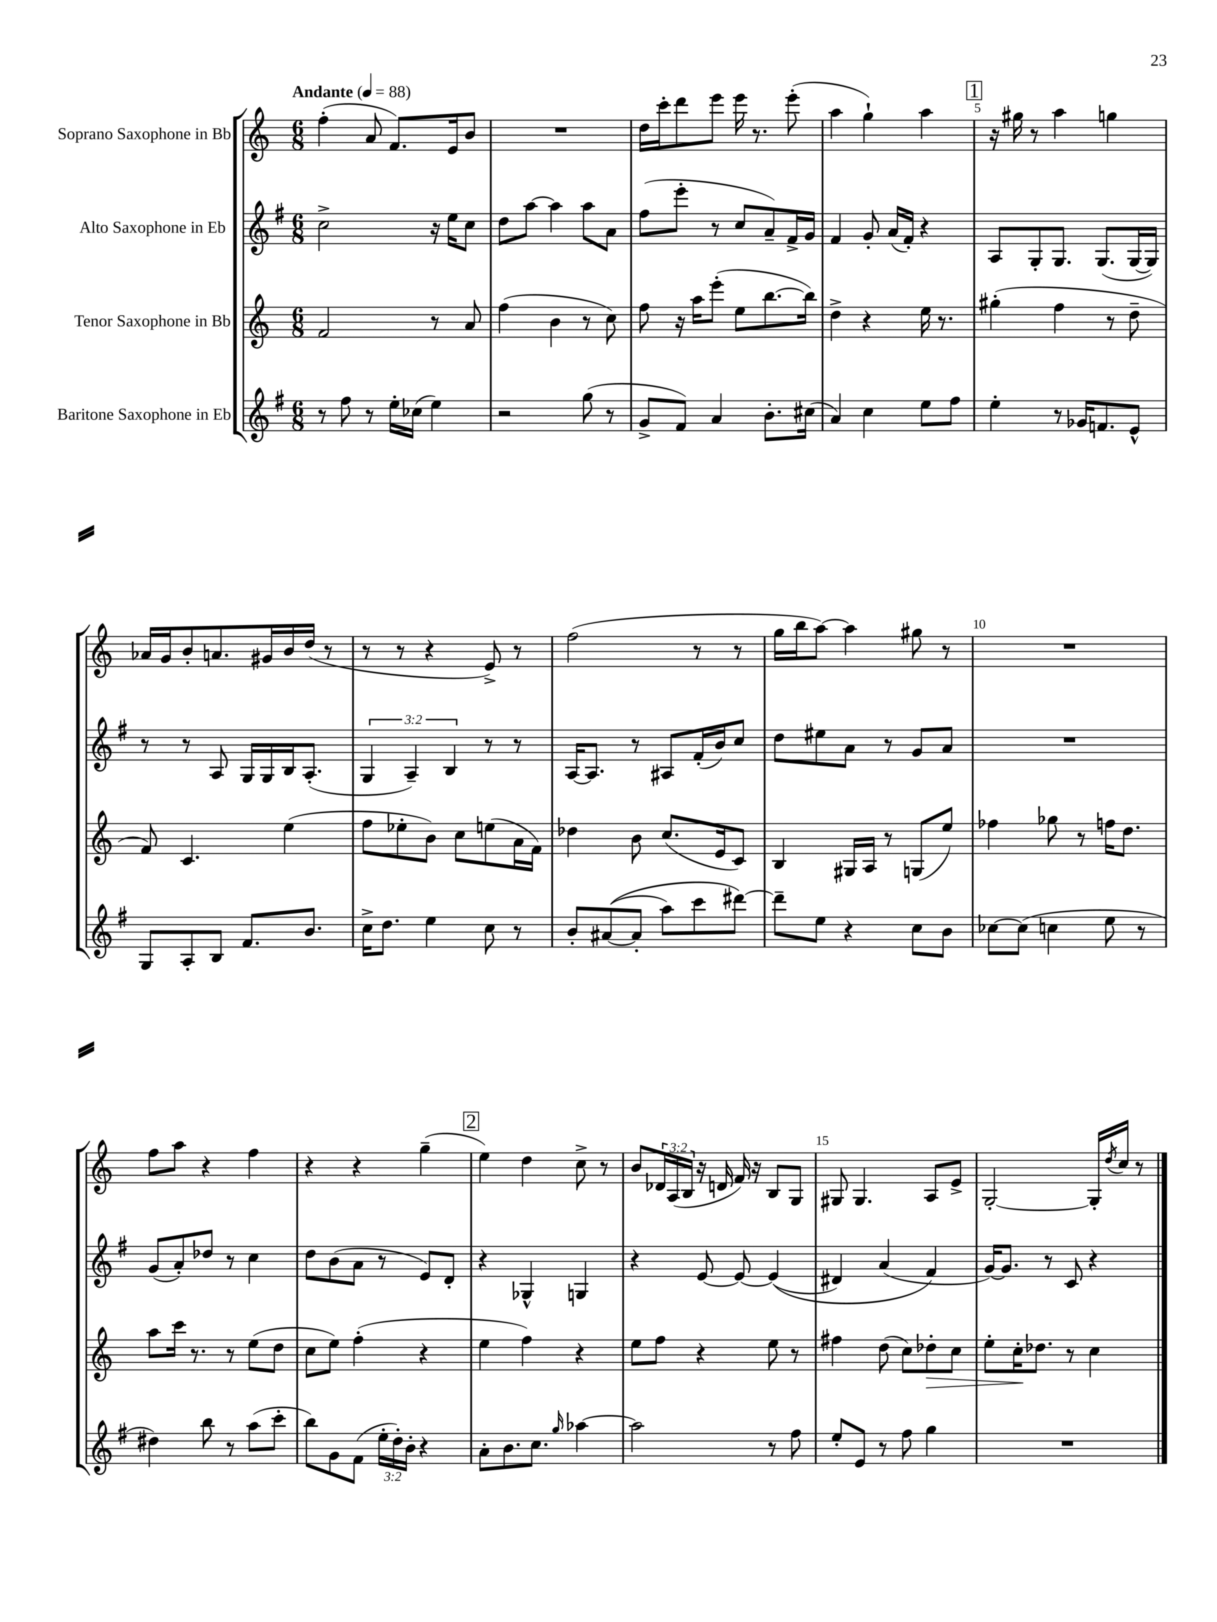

**kern	**kern	**dynam	**kern	**kern
*part4	*part3	*part3	*part2	*part1
*staff4	*staff3	*staff3	*staff2	*staff1
*I"Baritone Saxophone in Eb	*I"Tenor Saxophone in Bb	*	*I"Alto Saxophone in Eb	*I"Soprano Saxophone in Bb
*clefG2	*clefG2	*	*clefG2	*clefG2
*k[f#]	*k[]	*	*k[f#]	*k[]
*M6/8	*M6/8	*	*M6/8	*M6/8
*MM88	*MM88	*	*MM88	*MM88
=1	=1	=1	=1	=1
!	!	!	!	!LO:TX:a:B:t=Andante
8r	2f/	.	2cc^\	(4ff'\
8ff#\	.	.	.	.
8r	.	.	.	8a/
16ee'\LL	.	.	.	8.f/L)
(16cc-X\JJ	.	.	.	.
4ee\)	8r	.	16r	.
.	.	.	16ee\KL	16e/k
.	8a/	.	8cc\J	8b/J
=2	=2	=2	=2	=2
2r	(4ff\	.	8dd\L	2.r
.	.	.	[8aa\J	.
.	4b\	.	4aa\]	.
(8gg\	8r	.	8aa\L	.
8r	8cc\)	.	8a\J	.
=3	=3	=3	=3	=3
8g^/L	8ff\	.	(8ff#\L	16dd\LL
.	.	.	.	16ccc'\J
8f#/J)	16r	.	8eee'\J	8ddd\
.	16aa\KL	.	.	.
4a/	(8eee'\J	.	8r	8eee\J
.	8ee\L	.	8cc/L	16eee\
.	.	.	.	8.r
8.b'\L	[8.bb\	.	8a~/)	.
.	.	.	16f#^/L	(8eee'\
(16cc#X\Jk	16bb\Jk])	.	16g/JJ	.
=4	=4	=4	=4	=4
4a/)	4dd^\	.	4f#/	4aa\
4cc\	4r	.	8g'/	4gg`\)
.	.	.	(16a/LL	.
.	.	.	16f#'/JJ)	.
8ee\L	16ee\	.	4r	4aa\
.	8.r	.	.	.
8ff#\J	.	.	.	.
!!LO:REH:place=s1:t=1
=5	=5	=5	=5	=5
4ee'\	(4gg#X'\	.	8A/L	16r
.	.	.	.	16gg#X\
.	.	.	8G'/	8r
8r	4ff\	.	8.G/J	4aa\
16g-X/KL	.	.	.	.
8.fn/	.	.	(8.G/L	.
.	8r	.	.	4ggn\
8e^^/J	8dd~\	.	[16G/L	.
.	.	.	16G/JJ])	.
!!LO:LB:g=z
=6	=6	=6	=6	=6
8G/L	8f/)	.	8r	16a-X/LL
.	.	.	.	16g/J
8A'/	4.c/	.	8r	8b'/
8B/J	.	.	8A/	8.an/
8.f#/L	.	.	16G/LL	.
.	.	.	16G/	16g#X/L
.	(4ee\	.	16B/J	16b/
8.b/J	.	.	(8.A'/J	(16dd/JJ
.	.	.	.	8r
=7	=7	=7	=7	=7
16cc^\KL	8ff\L	.	6G/	8r
8.dd\J	.	.	.	.
.	8ee-X'\	.	.	8r
.	.	.	6A~/)	.
4ee\	8b\J)	.	.	4r
.	.	.	6B/	.
.	8cc\L	.	.	.
8cc\	(8een\	.	8r	8e^/)
8r	16a\L	.	8r	8r
.	16f\JJ)	.	.	.
=8	=8	=8	=8	=8
8b'/L	4dd-X\	.	[16A/KL	(2ff\
.	.	.	8.A/J]	.
(([8a#X/	.	.	.	.
8a#'/J]	8b\	.	8r	.
8aa\L)	(8.cc/L	.	8A#X/L	.
8ccc\	.	.	(16f#'/L	8r
.	16e/k	.	16b/J)	.
[8ddd#X\J)	8c/J)	.	8cc/J	8r
=9	=9	=9	=9	=9
8ddd#~\L]	4B/	.	8dd\L	16gg\LL
.	.	.	.	16bb\J
8ee\J	.	.	8ee#X\	[8aa\J)
4r	16G#X/LL	.	8a\J	4aa\]
.	16A/JJ	.	.	.
.	8r	.	8r	.
8cc\L	(8Gn/L	.	8g/L	8gg#X\
8b\J	8ee/J)	.	8a/J	8r
=10	=10	=10	=10	=10
[8cc-X\L	4ff-X\	.	2.r	2.r
(8cc-\J]	.	.	.	.
4ccn\	8gg-X\	.	.	.
.	8r	.	.	.
8ee\	16ffn\KL	.	.	.
.	8.dd\J	.	.	.
8r	.	.	.	.
!!LO:LB:g=z
=11	=11	=11	=11	=11
4dd#X\)	8aa\L	.	(8g/L	8ff\L
.	16ccc\Jk	.	8a'/)	8aa\J
.	8.r	.	.	.
8bb\	.	.	8dd-X/J	4r
8r	8r	.	8r	.
(8aa\L	(8ee\L	.	4cc\	4ff\
8ccc'\J	8dd\J	.	.	.
=12	=12	=12	=12	=12
8bb\L)	8cc\L	.	8dd\L	4r
8g\	8ee\J)	.	(8b\	.
(8f#\J	(4ff'\	.	8a\J	4r
24ee'\LL	.	.	8r	.
24dd'\)	.	.	.	.
24b'\JJ	.	.	.	.
4r	4r	.	8e/L)	(4gg~\
.	.	.	8d'/J	.
!!LO:REH:place=s1:t=2
=13	=13	=13	=13	=13
8a'\L	4ee\	.	4r	4ee\)
8.b\	.	.	.	.
.	4ff\)	.	4G-X^^/	4dd\
8.cc\J	.	.	.	.
16qqgg/	.	.	.	.
[4aa-X\	4r	.	4Gn/	8cc^\
.	.	.	.	8r
=14	=14	=14	=14	=14
2aa-\]	8ee\L	.	4r	8b/L
.	8ff\J	.	.	24d-X/L
.	.	.	.	(24A/
.	.	.	.	24B/JJ
.	4r	.	[8e/	16r
.	.	.	.	16dn/
.	.	.	8e/_	16f/)
.	.	.	.	16r
8r	8ee\	.	((4e/]	8B/L
8ff#\	8r	.	.	8G/J
=15	=15	=15	=15	=15
8ee'/L	4ff#X\	.	4d#X/)	8G#X/
8e/J	.	.	.	4.G#/
8r	(8dd\	.	(4a/	.
8ff#\	8cc\L)	.	.	.
!	!	!LO:HP:b	!	!
4gg\	8dd-X'\	>	4f#/)	8A/L
.	8cc\J	.	.	8e^/J
=16	=16	=16	=16	=16
2.r	8ee'\L	.	[16g/KL)	[2G'/
.	.	.	8.g/J]	.
.	16cc'\K	.	.	.
.	8.dd-X\J	]	.	.
.	.	.	8r	.
.	8r	.	8c/	.
.	4cc\	.	4r	16G'/LL]
.	.	.	.	8qdd/
.	.	.	.	16cc/JJ
.	.	.	.	8r
==	==	==	==	==
*-	*-	*-	*-	*-
